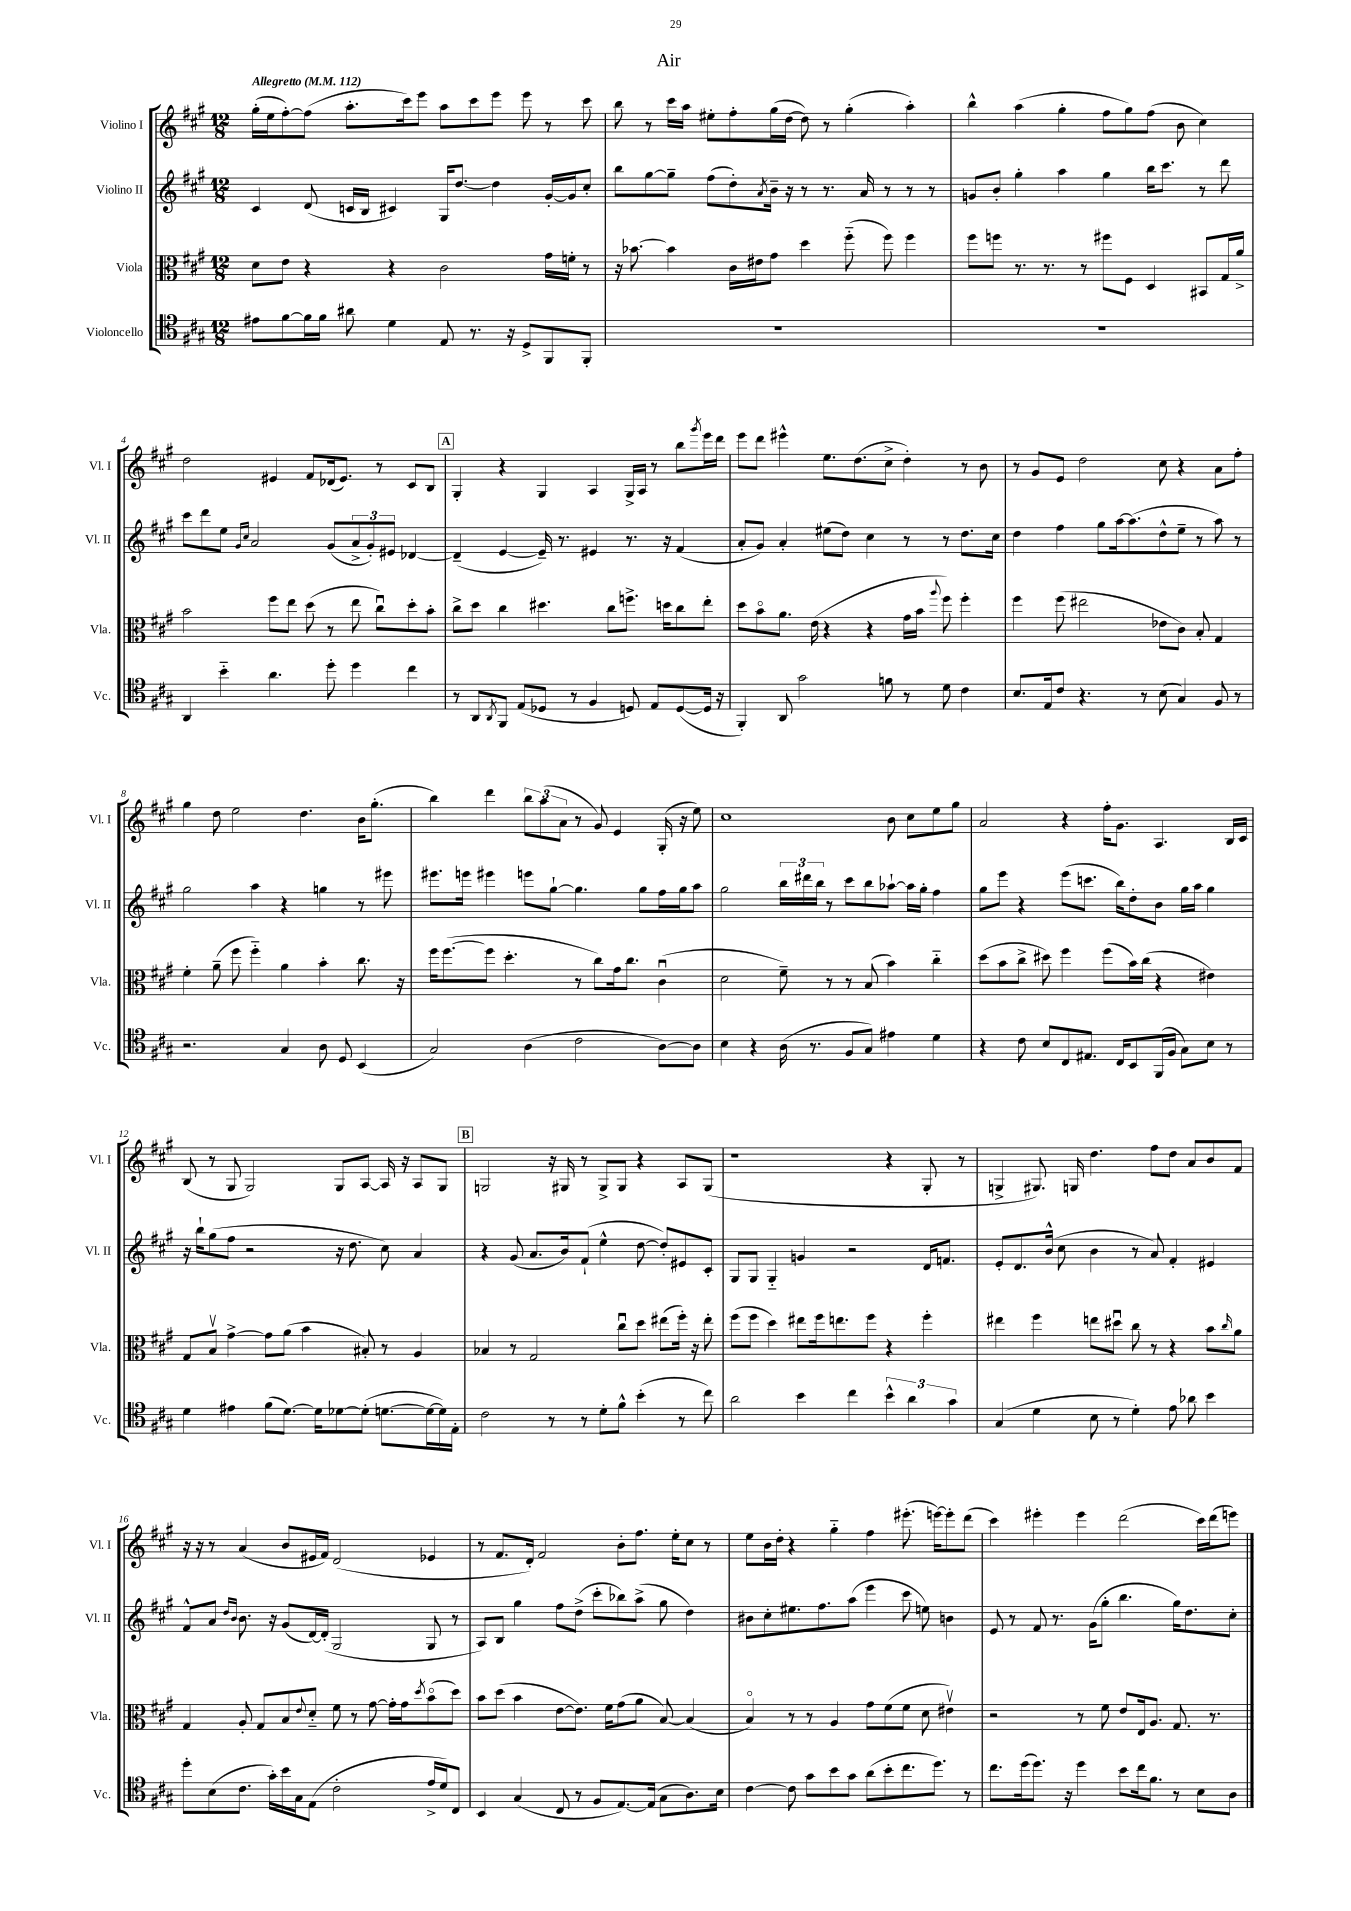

**kern	**kern	**kern	**kern
*staff4	*staff3	*staff2	*staff1
*clefC4	*clefC3	*clefG2	*clefG2
*k[f#c#g#]	*k[f#c#g#]	*k[f#c#g#]	*k[f#c#g#]
*M12/8	*M12/8	*M12/8	*M12/8
*MM112	*MM112	*MM112	*MM112
8e#	8d	4c#	(16gg#'
.	.	.	16ee
[8f#	8e	.	[8ff#')
16f#]	4r	(8d	(8ff#]
16f#	.	.	.
8a#	.	16c	8.aa'
.	.	16B	.
4d	4r	4c#)	.
.	.	.	16ccc#)
.	.	.	8eee
8E	2c#	16G#	8aa
.	.	[8.dd	.
8.r	.	.	8ccc#
.	.	4dd]	8eee
16r	.	.	.
8D^	.	.	8eee
8FF#	16g#	[16g#'	8r
.	16f'	16g#]	.
8FF#'	8r	8cc#'	8ccc#
=	=	=	=
1.r	16r	8bb	8bb
.	[8.b-	.	.
.	.	[8gg#	8r
.	4b-]	8gg#~]	16ccc#
.	.	.	16aa
.	.	(8ff#	8ee#'
.	16c#	8dd')	8ff#'
.	16e#	.	.
.	.	8qa	.
.	8g#	16b~	(16gg#
.	.	16r	[16dd
.	4dd	8r	8dd])
.	.	8.r	8r
.	(8ff#'~	.	(4gg#'
.	.	16a	.
.	8ff#)	8r	.
.	4ff#	8r	4aa')
.	.	8r	.
=	=	=	=
1.r	8ff#	8g	4bb^^
.	8ff	8b'	.
.	8.r	4gg#'	(4aa
.	8.r	.	.
.	.	4aa	4gg#'
.	8r	.	.
.	8ff#	4gg#	8ff#
.	8F#	.	8gg#)
.	4D	16bb	(8ff#
.	.	8.ccc#	.
.	.	.	8b
.	8BB#	8r	4cc#)
.	16G#	8ddd	.
.	16a^	.	.
=	=	=	=
4AA	2b	8ccc#	2dd
.	.	8ddd	.
4b'~	.	8ee	.
.	.	16qqg#	.
.	.	16qqcc#	.
.	.	2a	.
4.a	8ff#	.	4e#
.	8ee	.	.
.	(8dd	.	8f#
8dd'	8r	(8g#	(16d-
.	.	.	8.e#)
4dd	8ee	12a^	.
.	.	12g#')	.
.	8cc#u)	.	8r
.	.	12e#	.
4cc#	8dd'	[4d-	8c#
.	8b'	.	8B
=	=	=	=
8r	8cc#^	(4d-~]	4G#'
8AA	8dd	.	.
8qAA	.	.	.
8FF#	4cc#	[4e	4r
(8E	.	.	.
8D-	4.dd#	16e~])	4G#
.	.	8.r	.
8r	.	.	.
4F#	.	4e#	4A
.	8cc#	.	.
8D)	8.ff^	8.r	16G#^
.	.	.	16A
8E	.	.	8r
.	16dd	16r	.
([8D	8cc#	(4f#	8bb
.	.	.	8qggg#
16D]	8ee'	.	16eee
16r	.	.	16ddd
=	=	=	=
4FF#')	8dd	8a'	8eee
.	8bo	8g#)	8ddd
8AA	8.a	4a'	4eee#^^
2g#	.	.	.
.	(16e	.	.
.	4r	(8ee#	8.ee
.	.	8dd)	.
.	.	.	(8.dd
.	4r	4cc#	.
8f	.	.	8cc#^
8r	16g#	8r	4dd')
.	16b	.	.
.	8qqaa	.	.
8d	8ff#)	8r	.
4c#	4ff#'	8.dd	8r
.	.	.	8b
.	.	16cc#	.
=	=	=	=
8.B	4ff#	4dd	8r
.	.	.	8g#
16E	.	.	.
8c#	(8ff#	4ff#	8e
4.r	2ee#	.	2dd
.	.	8gg#	.
.	.	[16aa	.
.	.	(8.aa]	.
8r	.	.	.
(8B	8e-	8dd^^	8cc#
4G#)	8c#)	8ee~	4r
.	8B'	8r	.
8F#	4G#	8aa)	8a
8r	.	8r	8ff#'
=	=	=	=
2.r	4f#'	2gg#	4gg#
.	(8a~	.	8dd
.	8ff#	.	2ee
.	4ff#'~)	4aa	.
4G#	4a	4r	.
.	.	.	4.dd
8A	4b'	4gg	.
8D	.	.	.
(4BB	8.cc#	8r	16b
.	.	.	(8.gg#'
.	.	8eee#	.
.	16r	.	.
=	=	=	=
2G#)	16ff#	8.eee#	4bb)
.	([8.ff#	.	.
.	.	16eee	.
.	8ff#]	4eee#	4ddd
.	4.dd'	.	.
(4A	.	8eee	12bb
.	.	.	(12aa
.	.	[8gg#`	.
.	.	.	12a
2c#	8r	4.gg#]	8r
.	8cc#)	.	8g#)
.	16g#	.	4e
.	8.cc#	.	.
.	.	8gg#	.
[8A)	(4c#u	16ff#	(16G#'
.	.	16gg#	16r
8A]	.	8aa	8ee)
=	=	=	=
4B	2d	2gg#	1cc#
4r	.	.	.
(16A	8f#~)	24bb	.
.	.	24ddd#	.
8.r	.	.	.
.	.	24bb	.
.	8r	8r	.
8F#	8r	8ccc#	.
8G#)	(8B	8bb	.
4e#	4b)	[8aa-`	8b
.	.	16aa-]	8cc#
.	.	16gg#'	.
4d	4cc#'~	4ff#	8ee
.	.	.	8gg#
=	=	=	=
4r	(8dd	8gg#	2a
.	8b	8eee	.
8c#	8cc#^	4r	.
8B	8dd#)	.	.
8C#	4ff#	(8eee	4r
8.E#	.	8.ccc	.
.	(8ff#	.	16ff#'
16C#	.	16bb)	8.g#
8BB	16b)	8dd'	.
.	(16cc#	.	.
(16FF#	4r	8b	4.A
16F#	.	.	.
8G#)	.	16gg#	.
.	.	16aa	.
8B	4e#)	4gg#	.
8r	.	.	16B
.	.	.	16c#
=	=	=	=
4d	8G#	16r	(8B
.	.	16bb`	.
.	8Bv	(8gg#	8r
4e#	[4g#^	8ff#	8G#
.	.	2r	2G#)
(8f#	8g#]	.	.
[8.d)	(8a	.	.
.	4b	.	.
16d]	.	.	.
[8d-	.	16r	8G#
.	.	8.dd	.
(8d-']	8B#')	.	[8A
[8.d	8r	8cc#)	16A]
.	.	.	16r
.	4A	4a	8A
16d_	.	.	.
16d])	.	.	8G#
16E'	.	.	.
=	=	=	=
2c#	4B-	4r	2G
.	8r	(8g#	.
.	2G#	8.a	.
8r	.	.	16r
.	.	16b)	16G#
8r	.	(8f#`	8r
8d'	.	4ee^^	8G#^
8f#^^	8cc#u	.	8G#
(4b'	8dd	[8dd	4r
.	(8ee#	8dd'])	.
8r	16ff#')	8e#	8A
.	16r	.	.
8cc#)	8ee#'	8c#'	(8G#
=	=	=	=
2a	(8ff#	8G#	1r
.	8ff#	8G#	.
.	4dd)	4G#'~	.
4b	8ee#	4g	.
.	16ff#	.	.
.	8.ee	.	.
4cc#	.	2r	.
.	8ff#	.	.
6b^^	4r	.	4r
6a	.	.	.
.	4ff#'	16d	8G#'
.	.	8.f	.
6g#	.	.	.
.	.	.	8r
=	=	=	=
(4G#	4ee#	8e'	4G^
.	.	8.d	.
4d	4ff#	.	8.G#)
.	.	(16b^^	.
.	.	8cc#	.
.	.	.	16G
8B	8ee	4b	4.dd
8r	8dd#u	.	.
4d')	8cc#	8r	.
.	8r	8a)	8ff#
8e	4r	4f#'	8dd
8a-	.	.	8a
4b	8b	4e#	8b
.	16qqcc#	.	.
.	8a	.	8f#
=	=	=	=
8dd'	4G#	8f#^^	16r
.	.	.	16r
(8B	.	8a	8r
.	.	16qqdd	.
.	.	16qqb	.
8.c#	8A'	8.b	(4a
.	8G#	.	.
16g#')	.	16r	.
16b	8B	(8g#	8b
16G#	.	.	.
.	8qqe	.	.
(8E	8d'~	[16d)	16e#
.	.	(16d']	16f#)
2c#'	8f#	2G#	(2d
.	8r	.	.
.	[8g#	.	.
.	16g#']	.	.
.	16g#	.	.
.	8qdd	.	.
16e^	(8bo	8G#	4e-
16d)	.	.	.
8C#	8dd)	8r	.
=	=	=	=
4BB	8b	8A)	8r
.	(8dd	8B	8.f#
(4G#	4b	4gg#	.
.	.	.	16d')
.	.	.	2f#
8C#	[8e	8ff#	.
8r	8.e])	(8dd^	.
8F#	.	8ccc#'	.
.	16f#	.	.
[8.E)	(8g#	8bb-)	8b'
.	8a	(8aa^	8.ff#
(16E]	.	.	.
8G#	[8B)	8gg#	.
.	.	.	16ee'
8.A)	(4B]	4dd)	8cc#
.	.	.	8r
16B	.	.	.
=	=	=	=
[4c#	4Bo)	8b#	8ee
.	.	8cc#'	16b
.	.	.	16dd'
8c#]	8r	8.ee#	4r
8g#	8r	.	.
.	.	8.ff#	.
8b	4A	.	4gg#'~
8g#	.	(8aa	.
(8a	8g#	4eee	4ff#
8b'	(8f#	.	.
8.cc#	8f#	8ccc#	(8.eee#'
.	8d	8ee)	.
8.dd)	.	.	[16eee)
.	4e#v)	4b	8eee']
8r	.	.	(8ddd
=	=	=	=
8.cc#	2r	8e	4ccc#)
.	.	8r	.
(16dd	.	.	.
8.dd)	.	8f#	4eee#'
.	.	8.r	.
16r	.	.	.
4dd	8r	.	4eee#
.	.	(16g#	.
.	8f#	8gg#'	.
8b	8e	4.bb	(2ddd
16cc#	16E	.	.
8.f#	8.A	.	.
8r	8.G#	16gg#)	.
.	.	8.dd	.
8B	.	.	16ccc#)
.	8.r	.	(16ddd
8A	.	8cc#'	8eee)
==	==	==	==
*-	*-	*-	*-
